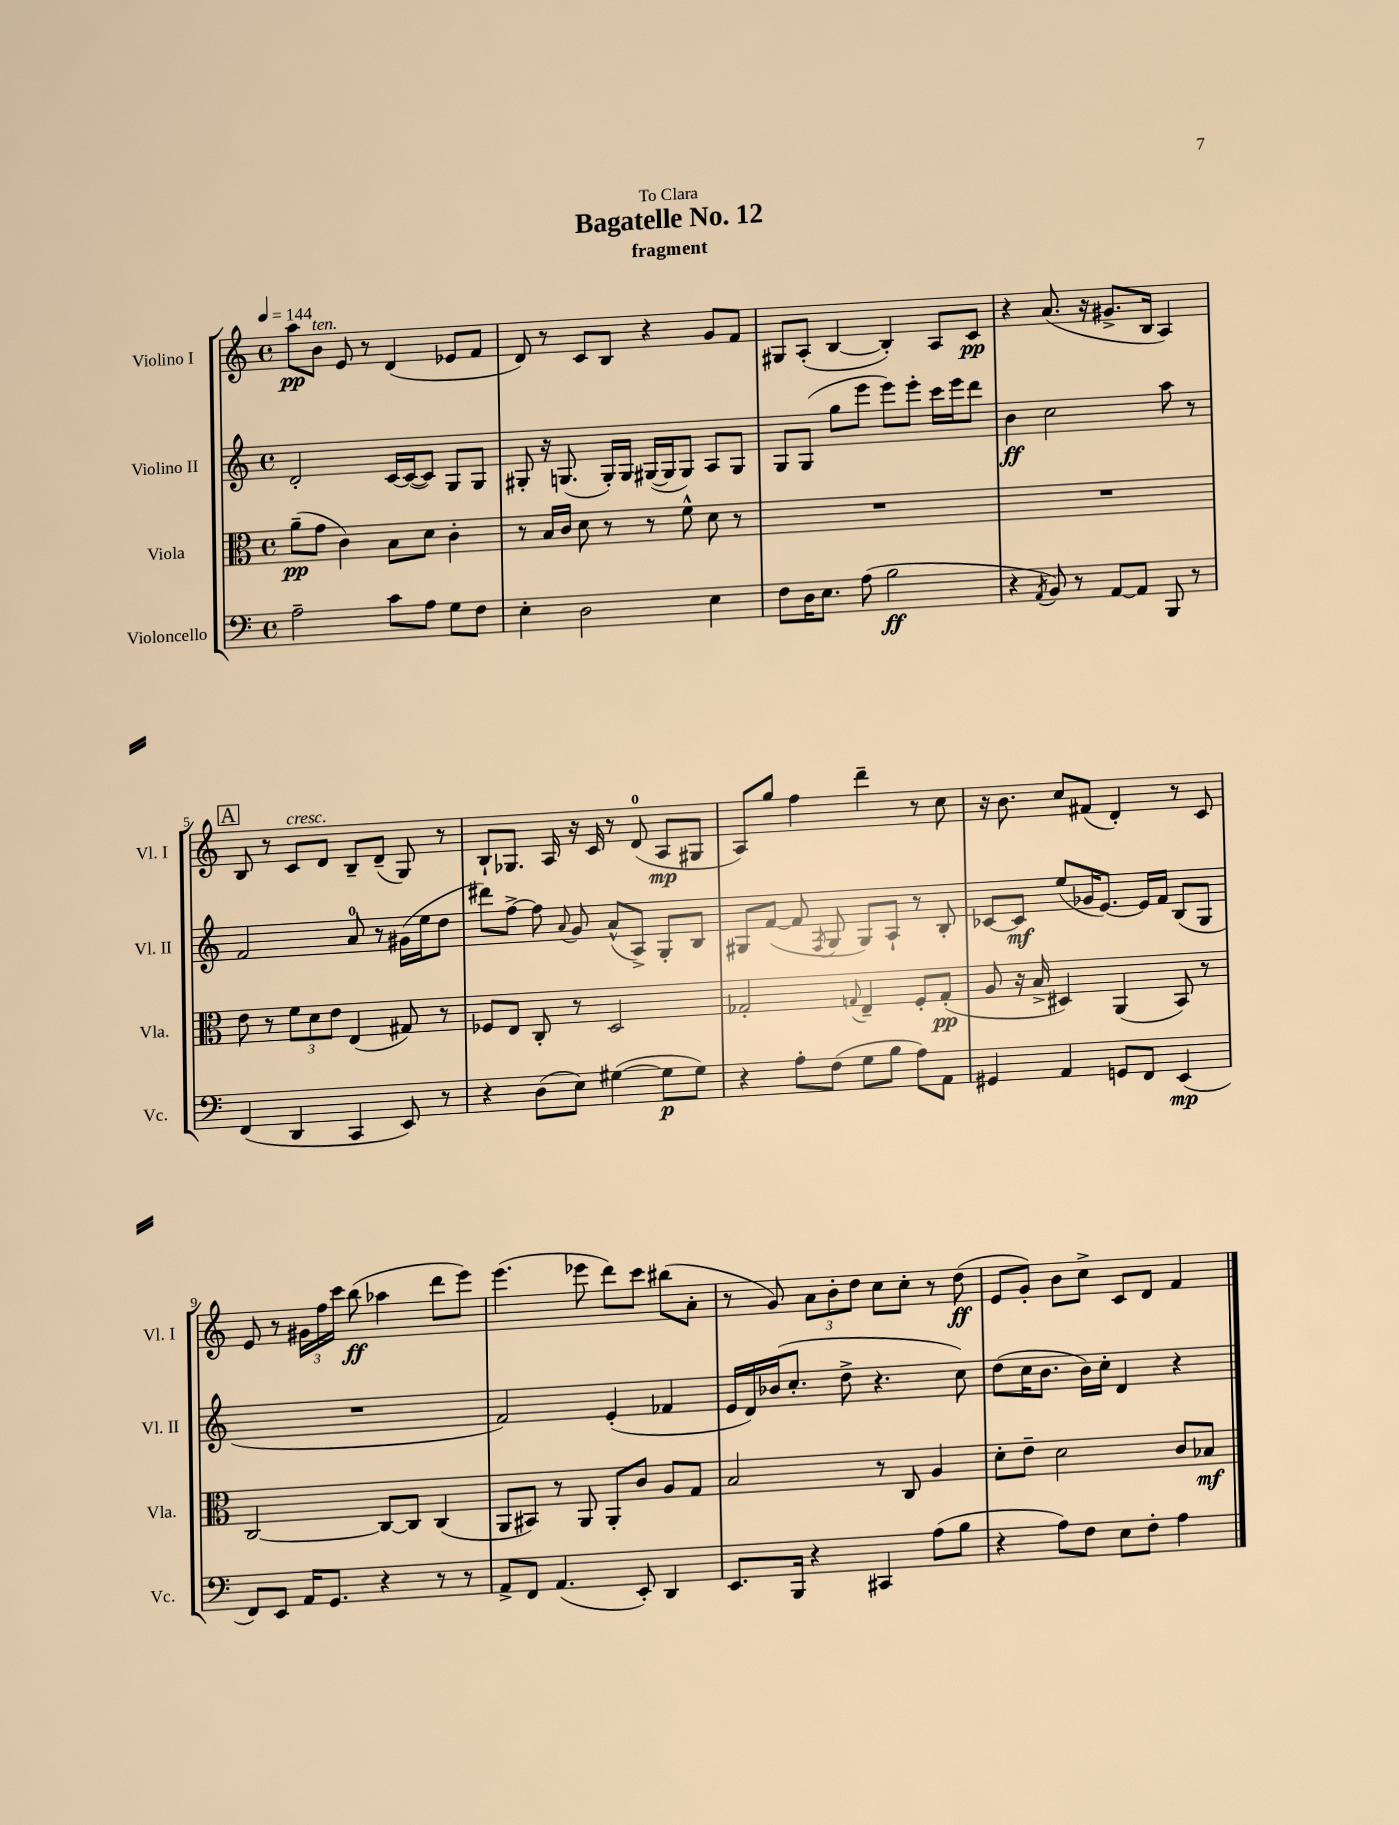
\header { title = "Bagatelle No. 12" subtitle = "fragment" dedication = "To Clara" }
<<
\new StaffGroup <<
\new Staff = "s0" \with { instrumentName = "Violino I" shortInstrumentName = "Vl. I" } {
    \clef treble \key c \major \defaultTimeSignature \time 4/4 \tempo 4 = 144
    \autoBeamOff a''8[\pp b'8]^\markup { \italic "ten." } e'8 r8 d'4( ees'8[ f'8] |
    d'8) r8 c'8[ b8] r4 g'8[ f'8] |
    gis8[ a8]-.( b4~ b4-.) a8[ c'8]\pp |
    r4 a'8.( r16 gis'8.[-> b16] a4) |
    \mark \markup { \box "A" } b8 r8 c'8[^\markup { \italic "cresc." } d'8] b8[-- d'8]--( g8) r8 |
    b8[-! ges8.] a16 r16 c'16 r8 d'8-0( a8[\mp gis8] |
    a8[) g''8] f''4 d'''4-- r8 c''8 |
    r16 b'8. c''8[ fis'8]( d'4-.) r8 c'8 |
    e'8 r8 \tuplet 3/2 { gis'16[ f''16 c'''16] } b''8\ff( aes''4 d'''8[ e'''8]) |
    e'''4.( ees'''8 d'''8[) c'''8] bis''8[( a'8]-. |
    r8 g'8) \tuplet 3/2 { a'8[ b'8-. d''8] } c''8[ c''8]-. r8 d''8\ff( |
    e'8[ g'8]-.) b'8[ c''8]-> c'8[ d'8] f'4 \bar "|." |
}
\new Staff = "s1" \with { instrumentName = "Violino II" shortInstrumentName = "Vl. II" } {
    \clef treble \key c \major \defaultTimeSignature \time 4/4
    \autoBeamOff d'2-. c'16[~ c'16~( c'8]) g8[ g8] |
    gis8-. r16 g8.( g16[-.) g16] gis16[~( gis16 gis8]) a8[ gis8] |
    g8[ g8]( g''8[ e'''8] e'''8[) e'''8]-. c'''16[ e'''16 d'''8] |
    b'4\ff c''2 a''8 r8 |
    \mark \markup { \box "A" } f'2 a'8-0 r8 gis'16[( e''16 d''8] |
    dis'''8[) f''8]~-> f''8 \appoggiatura { a'8 } g'8 a'8[-^( a8]->) g8[-. b8] |
    gis8[ f'8]~( f'8 \acciaccatura { f8 } gis8 gis8[) a8]-! r8 b8-. |
    ces'8[~ ces'8]\mf e''8[( ges'16 e'8.]~) e'16[ f'16] b8[( g8] |
    R1 |
    f'2) e'4-.( fes'4 |
    e'16[ d'16) bes'16( c''8.]-. d''8-> r4. c''8) |
    d''8[( c''16 b'8.] b'16[) c''16]-. d'4 r4 \bar "|." |
}
\new Staff = "s2" \with { instrumentName = "Viola" shortInstrumentName = "Vla." } {
    \clef alto \key c \major \defaultTimeSignature \time 4/4
    \autoBeamOff a'8[--\pp( g'8] c'4) b8[ d'8] c'4-. |
    r8 b16[ c'16] d'8 r8 r8 f'8-^ d'8 r8 |
    R1 |
    R1 |
    \mark \markup { \box "A" } e'8 r8 \tuplet 3/2 { f'8[ d'8 e'8] } e4( gis8) r8 |
    fes8[ e8] c8-. r8 d2 |
    ges2-. \appoggiatura { g8 } e4-- f8[-. g8]-.\pp( |
    a8 r16 b16-> dis4) a,4( b,8) r8 |
    c2~ c8[~ c8] c4( |
    a,8[ bis,8]) r8 a,8 a,8[-. c'8] a8[ g8] |
    b2 r8 c8 a4 |
    d'8[-. e'8]-- d'2 c'8[ bes8]\mf \bar "|." |
}
\new Staff = "s3" \with { instrumentName = "Violoncello" shortInstrumentName = "Vc." } {
    \clef bass \key c \major \defaultTimeSignature \time 4/4
    \autoBeamOff a2-- c'8[ a8] g8[ f8] |
    e4-. d2 e4 |
    f8[ d16 e8.] a8( b2\ff |
    r4 \acciaccatura { a,8 } b,8) r8 a,8[~ a,8] b,,8 r8 |
    \mark \markup { \box "A" } f,4( d,4 c,4 e,8) r8 |
    r4 d8[( e8]) gis4~( gis8[\p gis8]) |
    r4 a8[-. f8]( g8[ b8] a8[) a,8] |
    gis,4 a,4 g,8[ f,8] e,4\mp( |
    f,8[) e,8] a,16[ g,8.] r4 r8 r8 |
    a,8[-> f,8] a,4.( e,8-.) d,4 |
    e,8.[ b,,16] r4 cis,4 a8[( b8] |
    r4 a8[) f8] e8[ f8]-. a4 \bar "|." |
}
>>
>>
